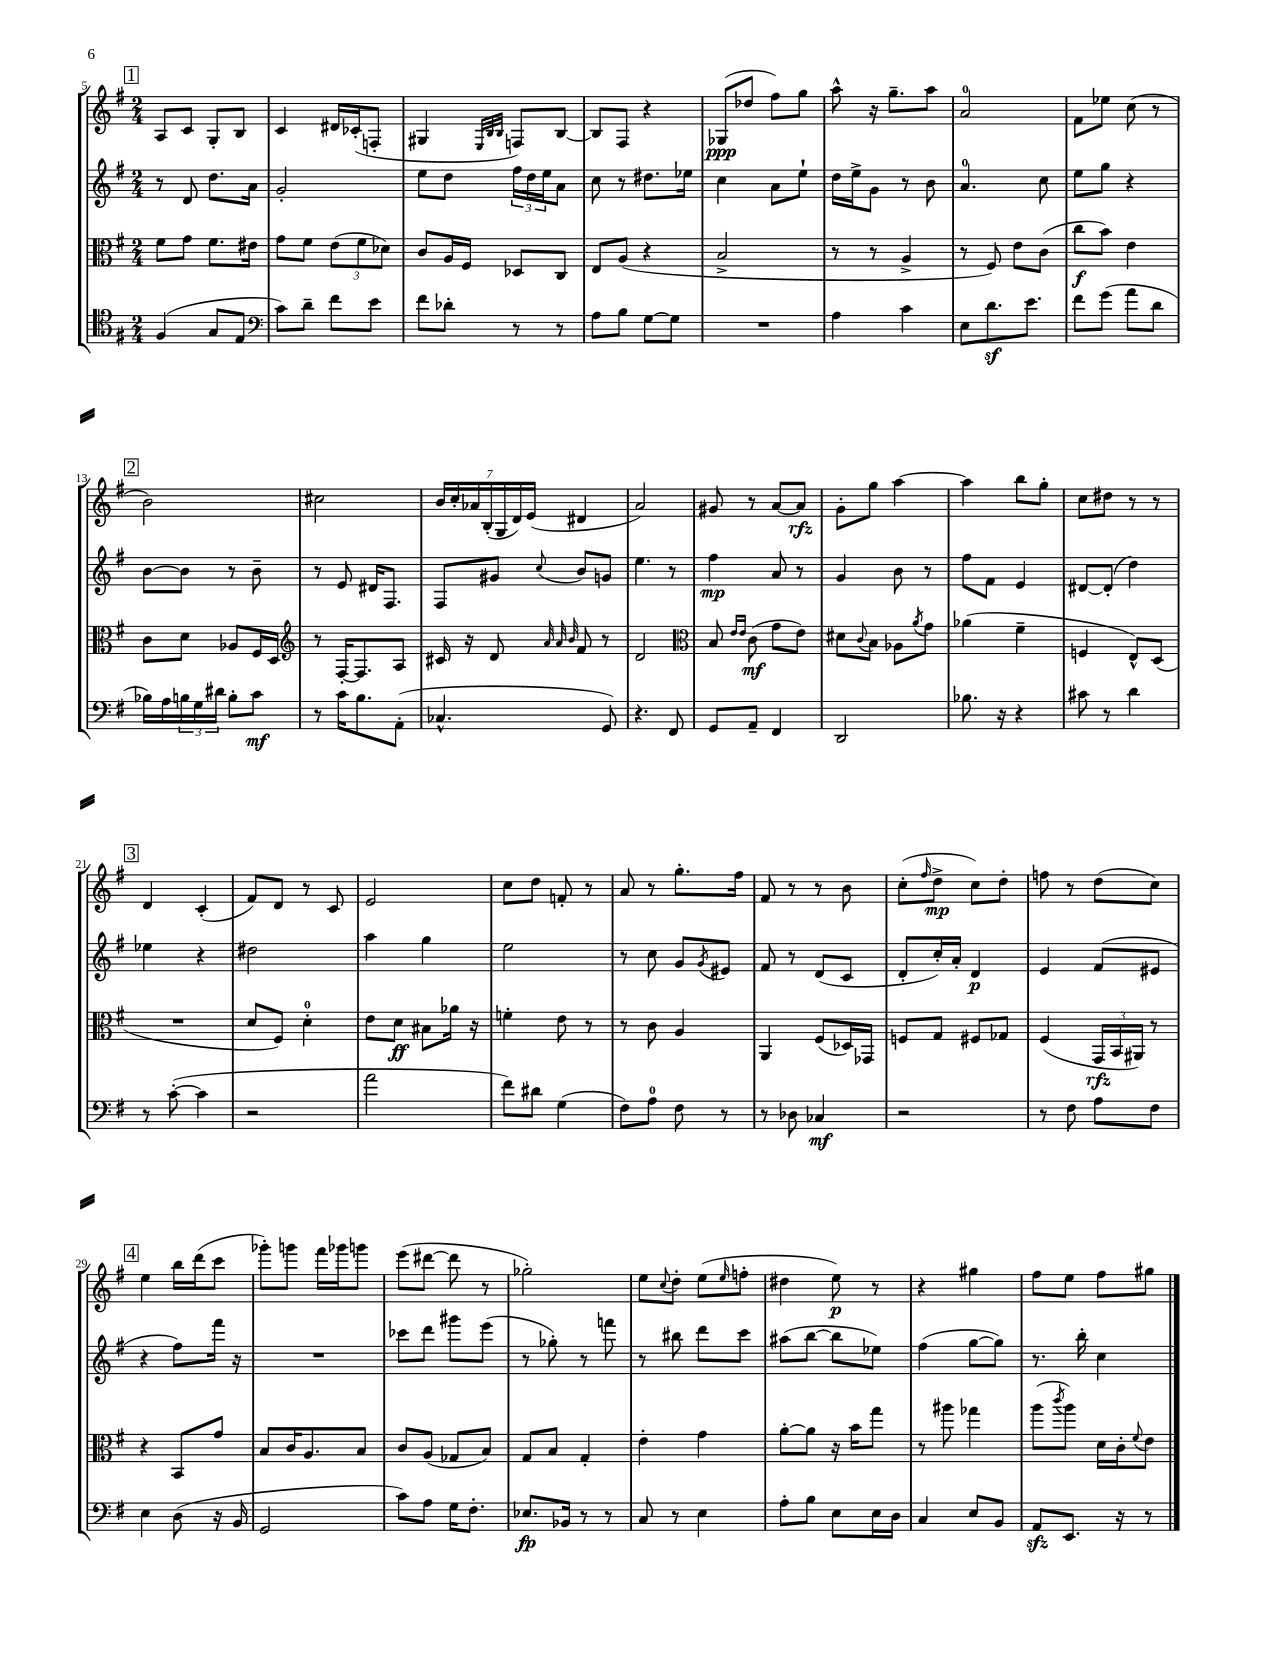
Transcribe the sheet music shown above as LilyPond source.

<<
\new StaffGroup <<
\new Staff = "s0" {
    \clef treble \key g \major \numericTimeSignature \time 2/4
    \mark \markup { \box "1" } a8 c'8 g8-. b8 |
    c'4 dis'16 ces'16-.( f8-. |
    gis4 \grace { e32 b32 b32 } f8) b8~ |
    b8 fis8 r4 |
    ges8\ppp( des''8 fis''8) g''8 |
    a''8-^ r16 g''8.-- a''8 |
    a'2-0 |
    fis'8 ees''8 c''8( r8 |
    \mark \markup { \box "2" } b'2) |
    cis''2 |
    \tuplet 7/4 { b'16 c''16-. aes'16 b16-.( g16 d'16) e'16( } dis'4 |
    a'2) |
    gis'8 r8 a'8~ a'8\rfz |
    g'8-. g''8 a''4~ |
    a''4 b''8 g''8-. |
    c''8 dis''8 r8 r8 |
    \mark \markup { \box "3" } d'4 c'4-.( |
    fis'8) d'8 r8 c'8 |
    e'2 |
    c''8 d''8 f'8-. r8 |
    a'8 r8 g''8.-. fis''16 |
    fis'8 r8 r8 b'8 |
    c''8-.( \grace { fis''16 } d''8->\mp c''8) d''8-. |
    f''8 r8 d''8( c''8) |
    \mark \markup { \box "4" } e''4 b''16 d'''16( c'''8 |
    ges'''8-.) g'''8 fis'''16 ges'''16 g'''8 |
    e'''8( dis'''8~ dis'''8 r8 |
    ges''2-.) |
    e''8 \appoggiatura { c''8 } d''8-. e''8( \grace { e''16 } f''8-. |
    dis''4 e''8\p) r8 |
    r4 gis''4 |
    fis''8 e''8 fis''8 gis''8 \bar "|." |
}
\new Staff = "s1" {
    \clef treble \key g \major \numericTimeSignature \time 2/4
    \mark \markup { \box "1" } r8 d'8 d''8. a'16 |
    g'2-. |
    e''8 d''8 \tuplet 3/2 { fis''16 d''16 e''16 } a'8 |
    c''8 r8 dis''8. ees''16 |
    c''4 a'8 e''8-! |
    d''16 e''16-> g'8 r8 b'8 |
    a'4.-0 c''8 |
    e''8 g''8 r4 |
    \mark \markup { \box "2" } b'8~ b'8 r8 b'8-- |
    r8 e'8 dis'16 fis8. |
    fis8 gis'8 \appoggiatura { c''8 } b'8 g'8 |
    e''4. r8 |
    fis''4\mp a'8 r8 |
    g'4 b'8 r8 |
    fis''8 fis'8 e'4 |
    dis'8~ dis'8-.( d''4) |
    \mark \markup { \box "3" } ees''4 r4 |
    dis''2 |
    a''4 g''4 |
    e''2 |
    r8 c''8 g'8 \acciaccatura { g'8 } eis'8 |
    fis'8 r8 d'8( c'8 |
    d'8-. c''16-.) a'16-. d'4\p |
    e'4 fis'8( eis'8 |
    \mark \markup { \box "4" } r4 fis''8) fis'''16 r16 |
    R2 |
    ces'''8 d'''8 gis'''8 e'''8( |
    r8 ges''8-.) r8 f'''8 |
    r8 bis''8 d'''8 c'''8 |
    ais''8( b''8~ b''8 ees''8) |
    fis''4( g''8~ g''8) |
    r8. b''16-. c''4 \bar "|." |
}
\new Staff = "s2" {
    \clef alto \key g \major \numericTimeSignature \time 2/4
    \mark \markup { \box "1" } fis'8 g'8 fis'8. eis'16 |
    g'8 fis'8 \tuplet 3/2 { e'8( fis'8 des'8) } |
    c'8 a16 fis16 des8 c8 |
    e8 a8( r4 |
    b2-> |
    r8 r8 a4-> |
    r8 fis8) e'8 c'8( |
    c''8\f b'8) e'4 |
    \mark \markup { \box "2" } c'8 d'8 aes8 fis16 d16 |
    \clef treble r8 fis16~-. fis8. a8 |
    cis'16 r16 d'8 \grace { a'32 a'32 b'32 } fis'8 r8 |
    d'2 |
    \clef alto b8 \grace { e'16 e'16 } c'8\mf( g'8 e'8) |
    dis'8 \appoggiatura { c'8 } b8 aes8 \acciaccatura { a'8 } g'8 |
    aes'4( fis'4-- |
    f4 e8-^) d8( |
    \mark \markup { \box "3" } R2 |
    d'8 fis8) d'4-0-. |
    e'8 d'8\ff bis8 aes'16 r16 |
    f'4-. e'8 r8 |
    r8 c'8 a4 |
    a,4 fis8( des16) ges,16 |
    f8 g8 fis8 ges8 |
    fis4( \tuplet 3/2 { g,16\rfz b,16 ais,16) } r8 |
    \mark \markup { \box "4" } r4 b,8 g'8 |
    b8 c'16 a8. b8 |
    c'8 a8( ges8 b8) |
    g8 b8 g4-. |
    e'4-. g'4 |
    a'8~-. a'8 r16 b'16 g''8 |
    r8 ais''8 ges''4 |
    a''8( \acciaccatura { c'''8 } a''8) d'16 c'16-. \appoggiatura { fis'8 } e'8 \bar "|." |
}
\new Staff = "s3" {
    \clef tenor \key g \major \numericTimeSignature \time 2/4
    \mark \markup { \box "1" } fis4( g8 e8 |
    \clef bass c'8) d'8-- fis'8 e'8 |
    fis'8 des'8-. r8 r8 |
    a8 b8 g8~ g8 |
    R2 |
    a4 c'4 |
    e8 d'8.\sf e'8. |
    fis'8 g'8( a'8 d'8 |
    \mark \markup { \box "2" } bes16) a16 \tuplet 3/2 { b16 g16 dis'16 } b8-. c'8\mf |
    r8 c'16 b8. a,8-.( |
    ces4.-^ g,8) |
    r4. fis,8 |
    g,8 a,8-- fis,4 |
    d,2 |
    bes8. r16 r4 |
    cis'8 r8 d'4 |
    \mark \markup { \box "3" } r8 c'8~-.( c'4 |
    r2 |
    a'2 |
    fis'8) dis'8 g4( |
    fis8) a8-0 fis8 r8 |
    r8 des8 ces4\mf |
    r2 |
    r8 fis8 a8 fis8 |
    \mark \markup { \box "4" } e4 d8( r16 b,16 |
    g,2 |
    c'8) a8 g16 fis8.-. |
    ees8.\fp bes,16 r8 r8 |
    c8 r8 e4 |
    a8-. b8 e8 e16 d16 |
    c4 e8 b,8 |
    a,8\sfz e,8. r16 r8 \bar "|." |
}
>>
>>
\layout { \context { \Score currentBarNumber = #5 } }
